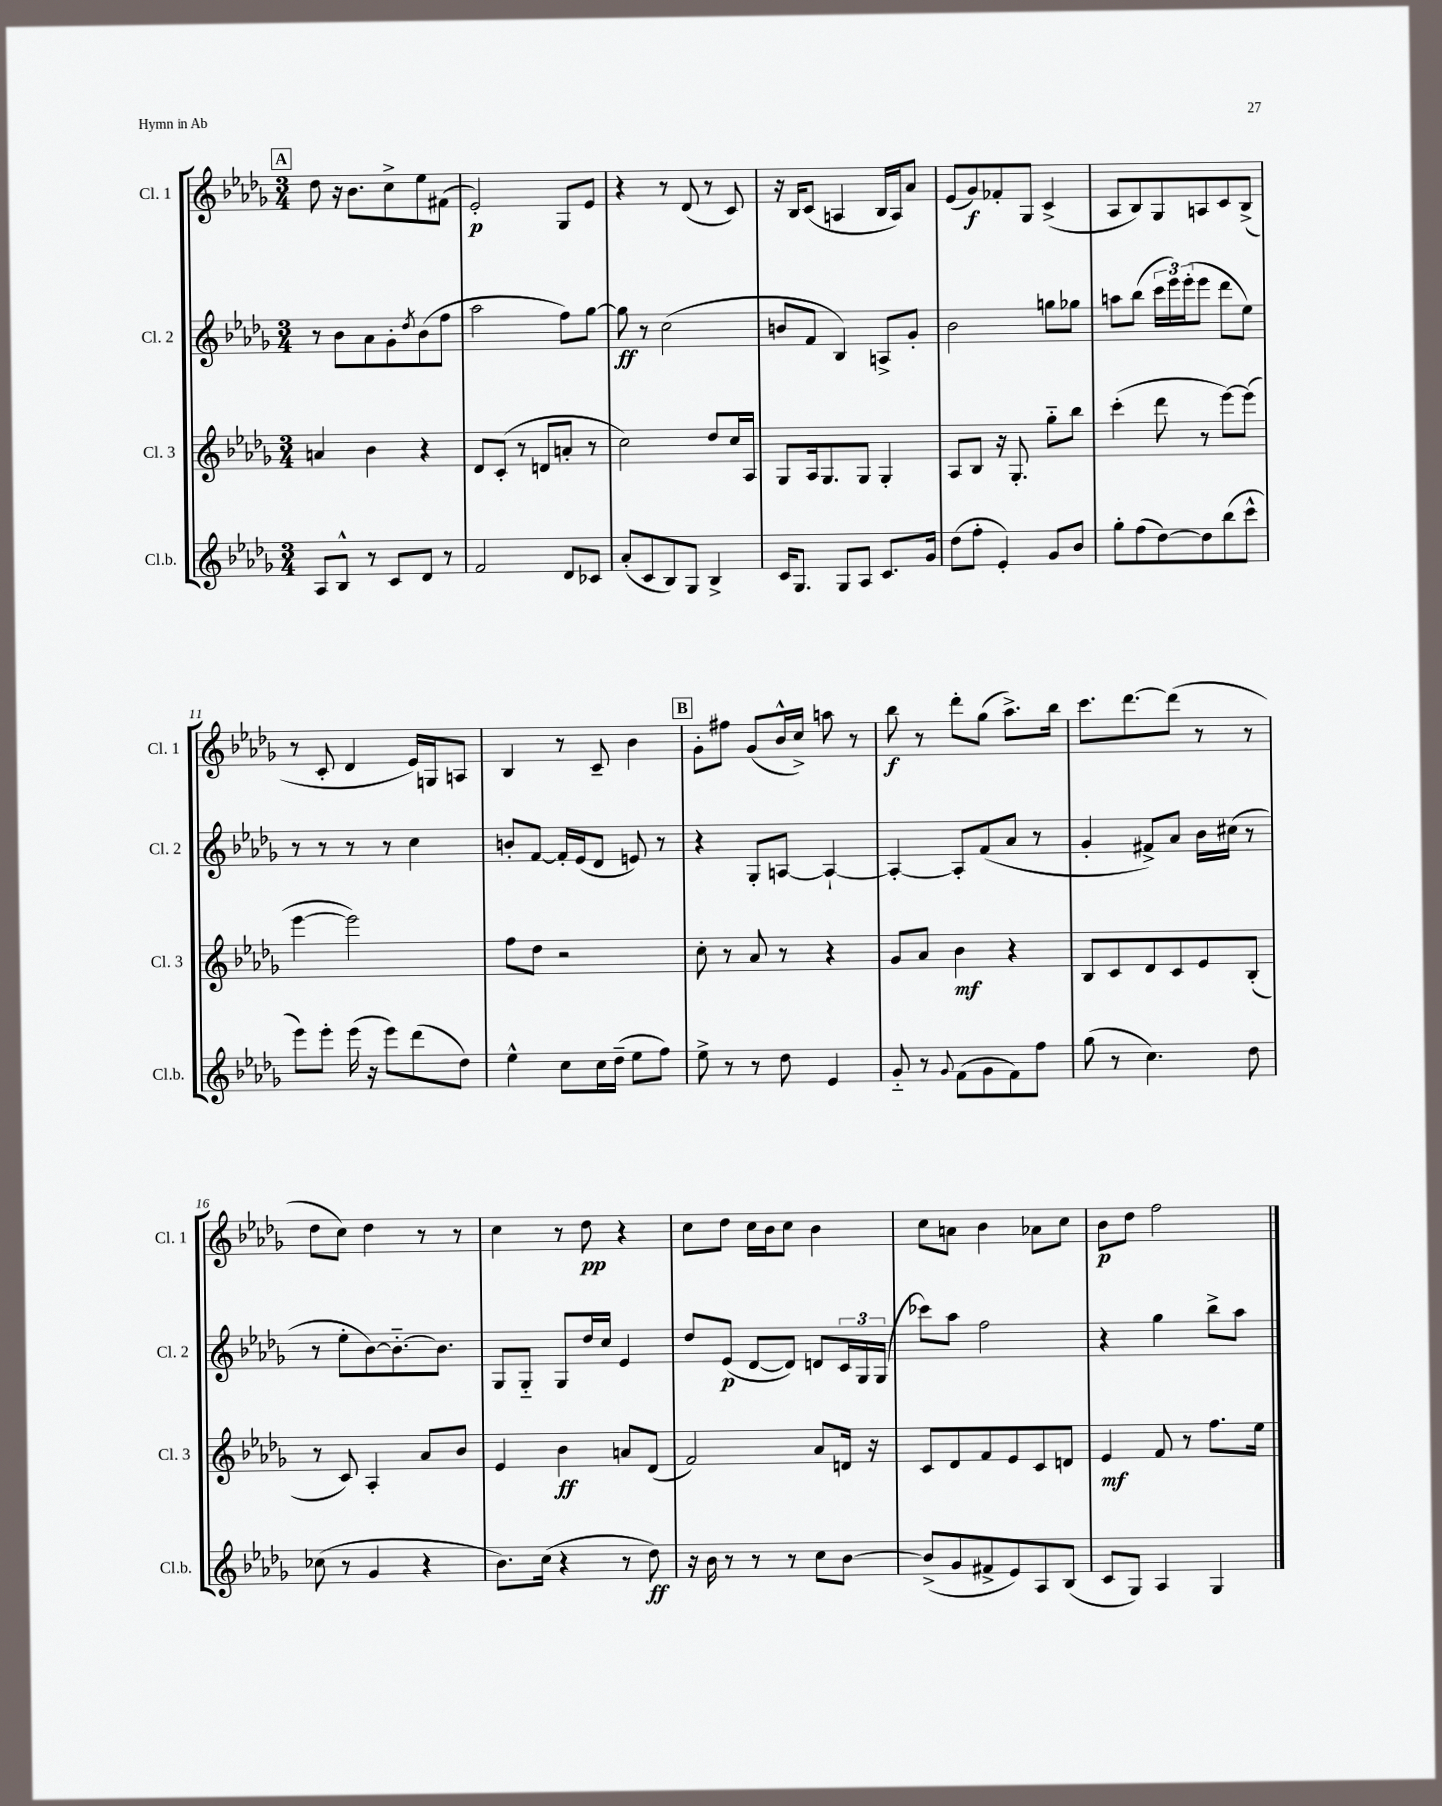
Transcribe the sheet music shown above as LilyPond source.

<<
\new StaffGroup <<
\new Staff = "s0" \with { instrumentName = "Cl. 1" shortInstrumentName = "Cl. 1" } {
    \clef treble \key des \major \numericTimeSignature \time 3/4
    \mark \markup { \box "A" } des''8 r16 bes'8. c''8-> ees''8 fis'8( |
    ees'2-.\p) ges8 ees'8 |
    r4 r8 des'8( r8 c'8) |
    r16 bes16 c'8( a4 bes16 a16) aes'8 |
    ees'8( ges'8\f) fes'8-. ges8 c'4->( |
    aes8 bes8) ges8 a8 c'8 bes8->( |
    r8 c'8-. des'4 ees'16) g16 a8 |
    bes4 r8 c'8-- bes'4 |
    \mark \markup { \box "B" } ges'8-. fis''8 ges'8( bes'16-^ c''16->) a''8 r8 |
    bes''8\f r8 des'''8-. ges''8( aes''8.->) bes''16 |
    c'''8. des'''8.~ des'''8( r8 r8 |
    des''8 c''8) des''4 r8 r8 |
    c''4 r8 des''8\pp r4 |
    c''8 des''8 c''16 bes'16 c''8 bes'4 |
    c''8 a'8 bes'4 aes'8 c''8 |
    bes'8\p des''8 f''2 \bar "|." |
}
\new Staff = "s1" \with { instrumentName = "Cl. 2" shortInstrumentName = "Cl. 2" } {
    \clef treble \key des \major \numericTimeSignature \time 3/4
    \mark \markup { \box "A" } r8 bes'8 aes'8 ges'8-. \acciaccatura { des''8 } bes'8( f''8 |
    aes''2 f''8) ges''8~ |
    ges''8\ff r8 c''2( |
    b'8 f'8 bes4) a8-> ges'8-. |
    bes'2 g''8 ges''8 |
    a''8 bes''8( \tuplet 3/2 { c'''16 ees'''16) ees'''16-.( } ees'''8 des'''8 ees''8) |
    r8 r8 r8 r8 c''4 |
    b'8-. f'8~ f'16-. ees'16( des'8 e'8) r8 |
    \mark \markup { \box "B" } r4 ges8-. a8~ a4~-! |
    a4~-. a8-. f'8( aes'8 r8 |
    ges'4-. fis'8->) aes'8 bes'16 cis''16( r8 |
    r8 ees''8-. bes'8~) bes'8.~-_ bes'8. |
    ges8 ges8-_ ges8 des''16 c''16 ees'4 |
    des''8 ees'8\p( des'8~ des'8) d'8 \tuplet 3/2 { c'16 ges16 ges16( } |
    ces'''8) aes''8 f''2 |
    r4 ges''4 bes''8-> aes''8 \bar "|." |
}
\new Staff = "s2" \with { instrumentName = "Cl. 3" shortInstrumentName = "Cl. 3" } {
    \clef treble \key des \major \numericTimeSignature \time 3/4
    \mark \markup { \box "A" } a'4 bes'4 r4 |
    des'8 c'8-.( r8 d'8 a'8-. r8 |
    c''2) des''8 c''16 aes16 |
    ges8 aes16 ges8. ges8 ges4-. |
    aes8 bes8 r16 ges8.-. ges''8-_ bes''8 |
    c'''4-.( des'''8 r8 ees'''8~) ees'''8( |
    ees'''4~ ees'''2) |
    f''8 des''8 r2 |
    \mark \markup { \box "B" } c''8-. r8 aes'8 r8 r4 |
    ges'8 aes'8 bes'4\mf r4 |
    bes8 c'8 des'8 c'8 ees'8 bes8-.( |
    r8 c'8) aes4-. aes'8 bes'8 |
    ees'4 bes'4\ff a'8 des'8( |
    f'2) aes'8 d'16 r16 |
    c'8 des'8 f'8 ees'8 c'8 d'8 |
    ees'4\mf f'8 r8 f''8. ees''16 \bar "|." |
}
\new Staff = "s3" \with { instrumentName = "Cl.b." shortInstrumentName = "Cl.b." } {
    \clef treble \key des \major \numericTimeSignature \time 3/4
    \mark \markup { \box "A" } aes8 bes8-^ r8 c'8 des'8 r8 |
    f'2 des'8 ces'8 |
    aes'8-.( c'8 bes8) ges8 bes4-> |
    c'16 ges8. ges8 aes8 c'8. ges'16 |
    des''8( f''8-. ees'4-.) ges'8 bes'8 |
    ges''8-. f''8( des''8~) des''8 bes''8( c'''8-^ |
    ees'''8) ees'''8-. ees'''16( r16 ees'''8) des'''8( des''8) |
    ees''4-^ c''8 c''16 des''16--( ees''8 f''8) |
    \mark \markup { \box "B" } ees''8-> r8 r8 des''8 ees'4 |
    ges'8-_ r8 \appoggiatura { ges'8 } f'8( ges'8 f'8) f''8 |
    ges''8( r8 c''4.) des''8 |
    ces''8( r8 ges'4 r4 |
    bes'8.) c''16( r4 r8 des''8\ff) |
    r16 bes'16 r8 r8 r8 c''8 bes'8~ |
    bes'8->( ges'8 fis'8-> ees'8) aes8 bes8( |
    c'8 ges8) aes4 ges4 \bar "|." |
}
>>
>>
\layout { \context { \Score currentBarNumber = #5 } }
